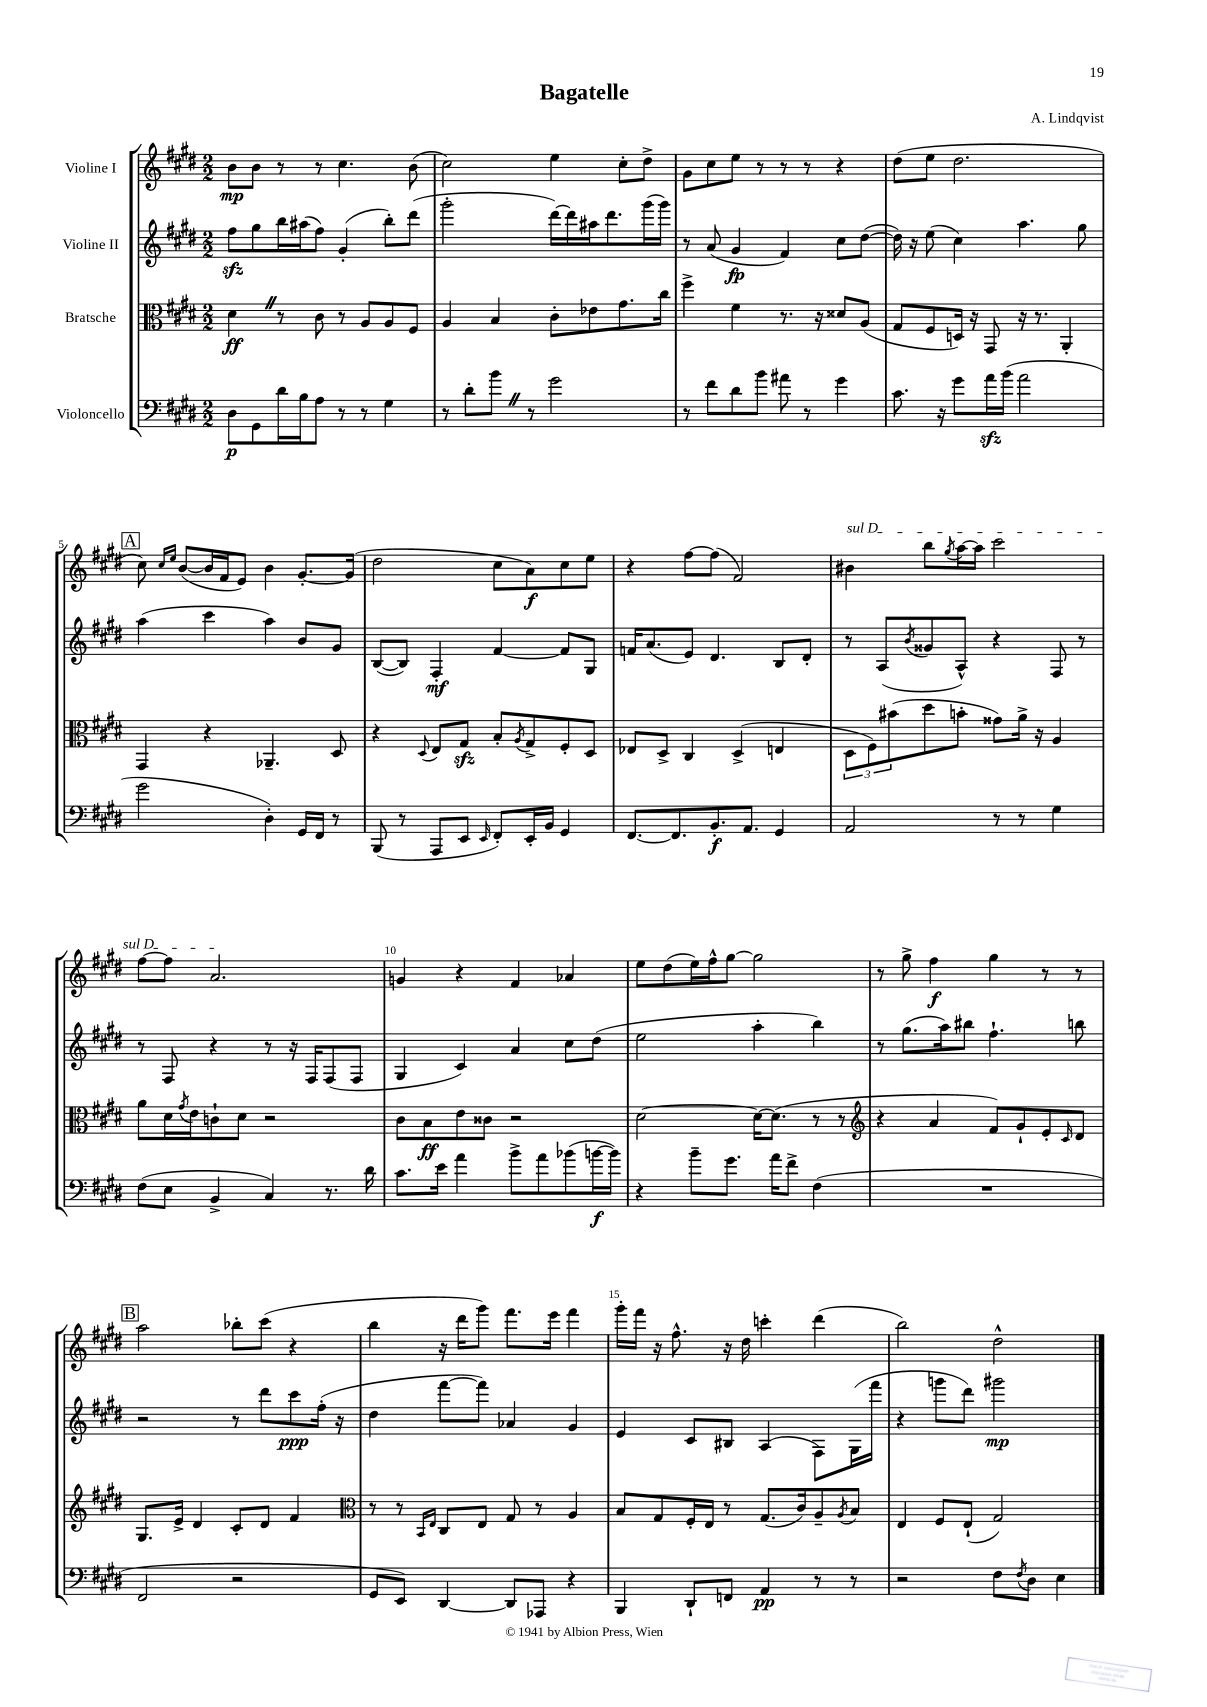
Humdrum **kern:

**kern	**kern	**kern	**kern
*staff4	*staff3	*staff2	*staff1
*clefF4	*clefC3	*clefG2	*clefG2
*k[f#c#g#d#]	*k[f#c#g#d#]	*k[f#c#g#d#]	*k[f#c#g#d#]
*M2/2	*M2/2	*M2/2	*M2/2
8D#\L	4d#\	8ff#\L	8b\L
8GG#\	.	8gg#\	8b\J
16d#\L	8r	16bb\L	8r
16B\J	.	(16aa#\J	.
8A\J	8c#\	8ff#\J)	8r
8r	8r	(4g#'/	4.cc#\
8r	8A/L	.	.
4G#\	8A/	8bb'\L)	.
.	8F#/J	(8ddd#\J	(8b\
=	=	=	=
8r	4A/	2ggg#'\	2cc#\)
8d#'\L	.	.	.
8b\J	4B/	.	.
8r	.	.	.
2g#\	8c#'\L	[16ddd#\LL)	4ee\
.	.	16ddd#\]	.
.	8e-\	16aa#\J	.
.	.	8.ddd#\	.
.	8.g#\	.	8cc#'\L
.	.	(16ggg#\L	8dd#^\J
.	16cc#\Jk	16ggg#\JJ)	.
=	=	=	=
8r	4ff#^\	8r	8g#\L
8f#\L	.	(8a/	8cc#\
8d#\	4f#\	4g#/	8ee\J
8b\J	.	.	8r
8a#\	8.r	4f#/)	8r
8r	.	.	8r
.	16r	.	.
4g#\	8d##/L	8cc#\L	4r
.	(8A/J	([8dd#\J	.
=	=	=	=
8.c#\	8G#/L	16dd#\])	(8dd#\L
.	.	16r	.
.	8F#/	(8ee\	8ee\J
16r	.	.	.
8g#\L	16D/Jk)	4cc#\)	2.dd#\
.	16r	.	.
16a\L	8GG#/	.	.
(16b\JJ	.	.	.
2a\	16r	4.aa\	.
.	8.r	.	.
.	4AA'/	.	.
.	.	8gg#\	.
=	=	=	=
2g#\	4GG#/	(4aa\	8cc#\)
.	.	.	16qqcc#/LL
.	.	.	16qqee/JJ
.	.	.	([8b/L
.	4r	4ccc#\	16b/]L
.	.	.	16f#/J
.	.	.	8e/J)
4D#'\)	4.AA-~/	4aa\)	4b\
16GG#/LL	.	8b/L	[8.g#'/L
16FF#/JJ	.	.	.
8r	8D#/	8g#/J	.
.	.	.	(16g#/]Jk
=	=	=	=
(8BBB/	4r	([8B/L	2dd#\
8r	.	8B/]J)	.
.	8qqD#/	.	.
8AAA/L	8E/L	4F#'/	.
8EE/J	8G#/J	.	.
16qqEE/	.	.	.
8FF#'/L)	8B'/L	[4f#/	8cc#\L
.	8qA/	.	.
16EE'/L	8G#^/	.	8a\)
16BB/JJ	.	.	.
4GG#/	8F#'/	8f#/]L	8cc#\
.	8D#/J	8G#/J	8ee\J
=	=	=	=
[8.FF#/L	8E-/L	16f/LK	4r
.	.	(8.a/	.
.	8D#^/J	.	.
8.FF#/]	.	.	.
.	4C#/	8e/J)	[8ff#\L
8.BB'/	.	4.d#/	(8ff#\]J
.	(4D#^/	.	2f#/)
8.AA/J	.	.	.
4GG#/	4E/	8B/L	.
.	.	8d#'/J	.
=	=	=	=
2AA/	12D#\L	8r	4b#\
.	12F#\)	.	.
.	.	(8A/L	.
.	(12b#\	.	.
.	.	8qb/	.
.	8dd#\	8g##/	8bb\L
.	.	.	8qgg#/
.	8b'\J	8A^^/J)	[16aa\L
.	.	.	16aa\]JJ
8r	8g##\L)	4r	2ccc#\
8r	16a^\Jk	.	.
.	16r	.	.
4G#\	4A/	8F#/	.
.	.	8r	.
=	=	=	=
(8F#\L	8a\L	8r	[8ff#\L
8E\J	16d#\L	8F#/	8ff#\]J
.	8qg#/	.	.
.	16e\J	.	.
4BB^/	8c`\	4r	2.a/
.	8d#\J	.	.
4C#/)	2r	8r	.
.	.	16r	.
.	.	16F#/LK	.
8.r	.	(8F#/	.
.	.	8F#/J	.
16d#\	.	.	.
=	=	=	=
8.c#\L	8c#\L	4G#/	4g/
.	8B\	.	.
16e\Jk	.	.	.
4a\	8e\	4c#/)	4r
.	8c##\J	.	.
8b^\L	2r	4a/	4f#/
8a\	.	.	.
(8b-\	.	8cc#\L	4a-/
[16b\L	.	(8dd#\J	.
16b\]JJ)	.	.	.
=	=	=	=
4r	[2d#\	2ee\	8ee\L
.	.	.	(8dd#\
8b~\L	.	.	16ee\L)
.	.	.	16ff#^^\J
8.g#\J	.	.	[8gg#\J
.	16d#\_LK	4aa'\	2gg#\]
16a\LK	(8.d#\]J	.	.
8f#^\J	.	.	.
(4F#\	8r	4bb\)	.
.	8r	.	.
=	=	=	=
*	*clefG2	*	*
1r	4r	8r	8r
.	.	(8.gg#\L	8gg#^\
.	4a/	.	4ff#\
.	.	16aa\k)	.
.	.	8bb#\J	.
.	8f#/L)	4.ff#`\	4gg#\
.	8g#`/	.	.
.	8e'/	.	8r
.	16qqc#/	.	.
.	8d#/J	8bb\	8r
=	=	=	=
2FF#/	8.G#/L	2r	2aa\
.	16e^/Jk	.	.
.	4d#/	.	.
2r	8c#'/L	8r	8bb-'\L
.	8d#/J	8ddd#\L	(8ccc#\J
.	4f#/	8ccc#\	4r
.	.	(16ff#'\Jk	.
.	.	16r	.
=	=	=	=
*	*clefC3	*	*
8GG#/L	8r	4dd#\	4bb\
8EE/J)	8r	.	.
.	16qqBB/LL	.	.
.	16qqE/JJ	.	.
[4DD#/	8C#/L	[8fff#\L	16r
.	.	.	16ddd#\LK
.	8E/J	8fff#\]J)	8ggg#\J)
8DD#/]L	8G#/	4a-/	8.fff#\L
8AAA-/J	8r	.	.
.	.	.	16eee\Jk
4r	4A/	4g#/	4fff#\
=	=	=	=
4BBB/	8B/L	4e/	16ggg#'\LL
.	.	.	16fff#\JJ
.	8G#/	.	16r
.	.	.	8.ff#^^\
8DD#`/L	16F#'/L	8c#/L	.
.	16E/JJ	.	.
8FF/J	8r	8B#/J	16r
.	.	.	16dd#\
4AA/	(8.G#/L	(4A/	4ccc'\
.	16c#/k)	.	.
8r	8A~/	8F#\L)	(4ddd#\
.	8qA/	.	.
8r	8B/J	(16G#\L	.
.	.	16fff#\JJ	.
=	=	=	=
2r	4E/	4r	2bb\)
.	8F#/L	8ggg\L	.
.	(8E`/J	8ddd#\J)	.
8F#\L	2G#/)	2ggg#\	2dd#^^\
8qF#/	.	.	.
8D#\J	.	.	.
4E\	.	.	.
==	==	==	==
*-	*-	*-	*-
